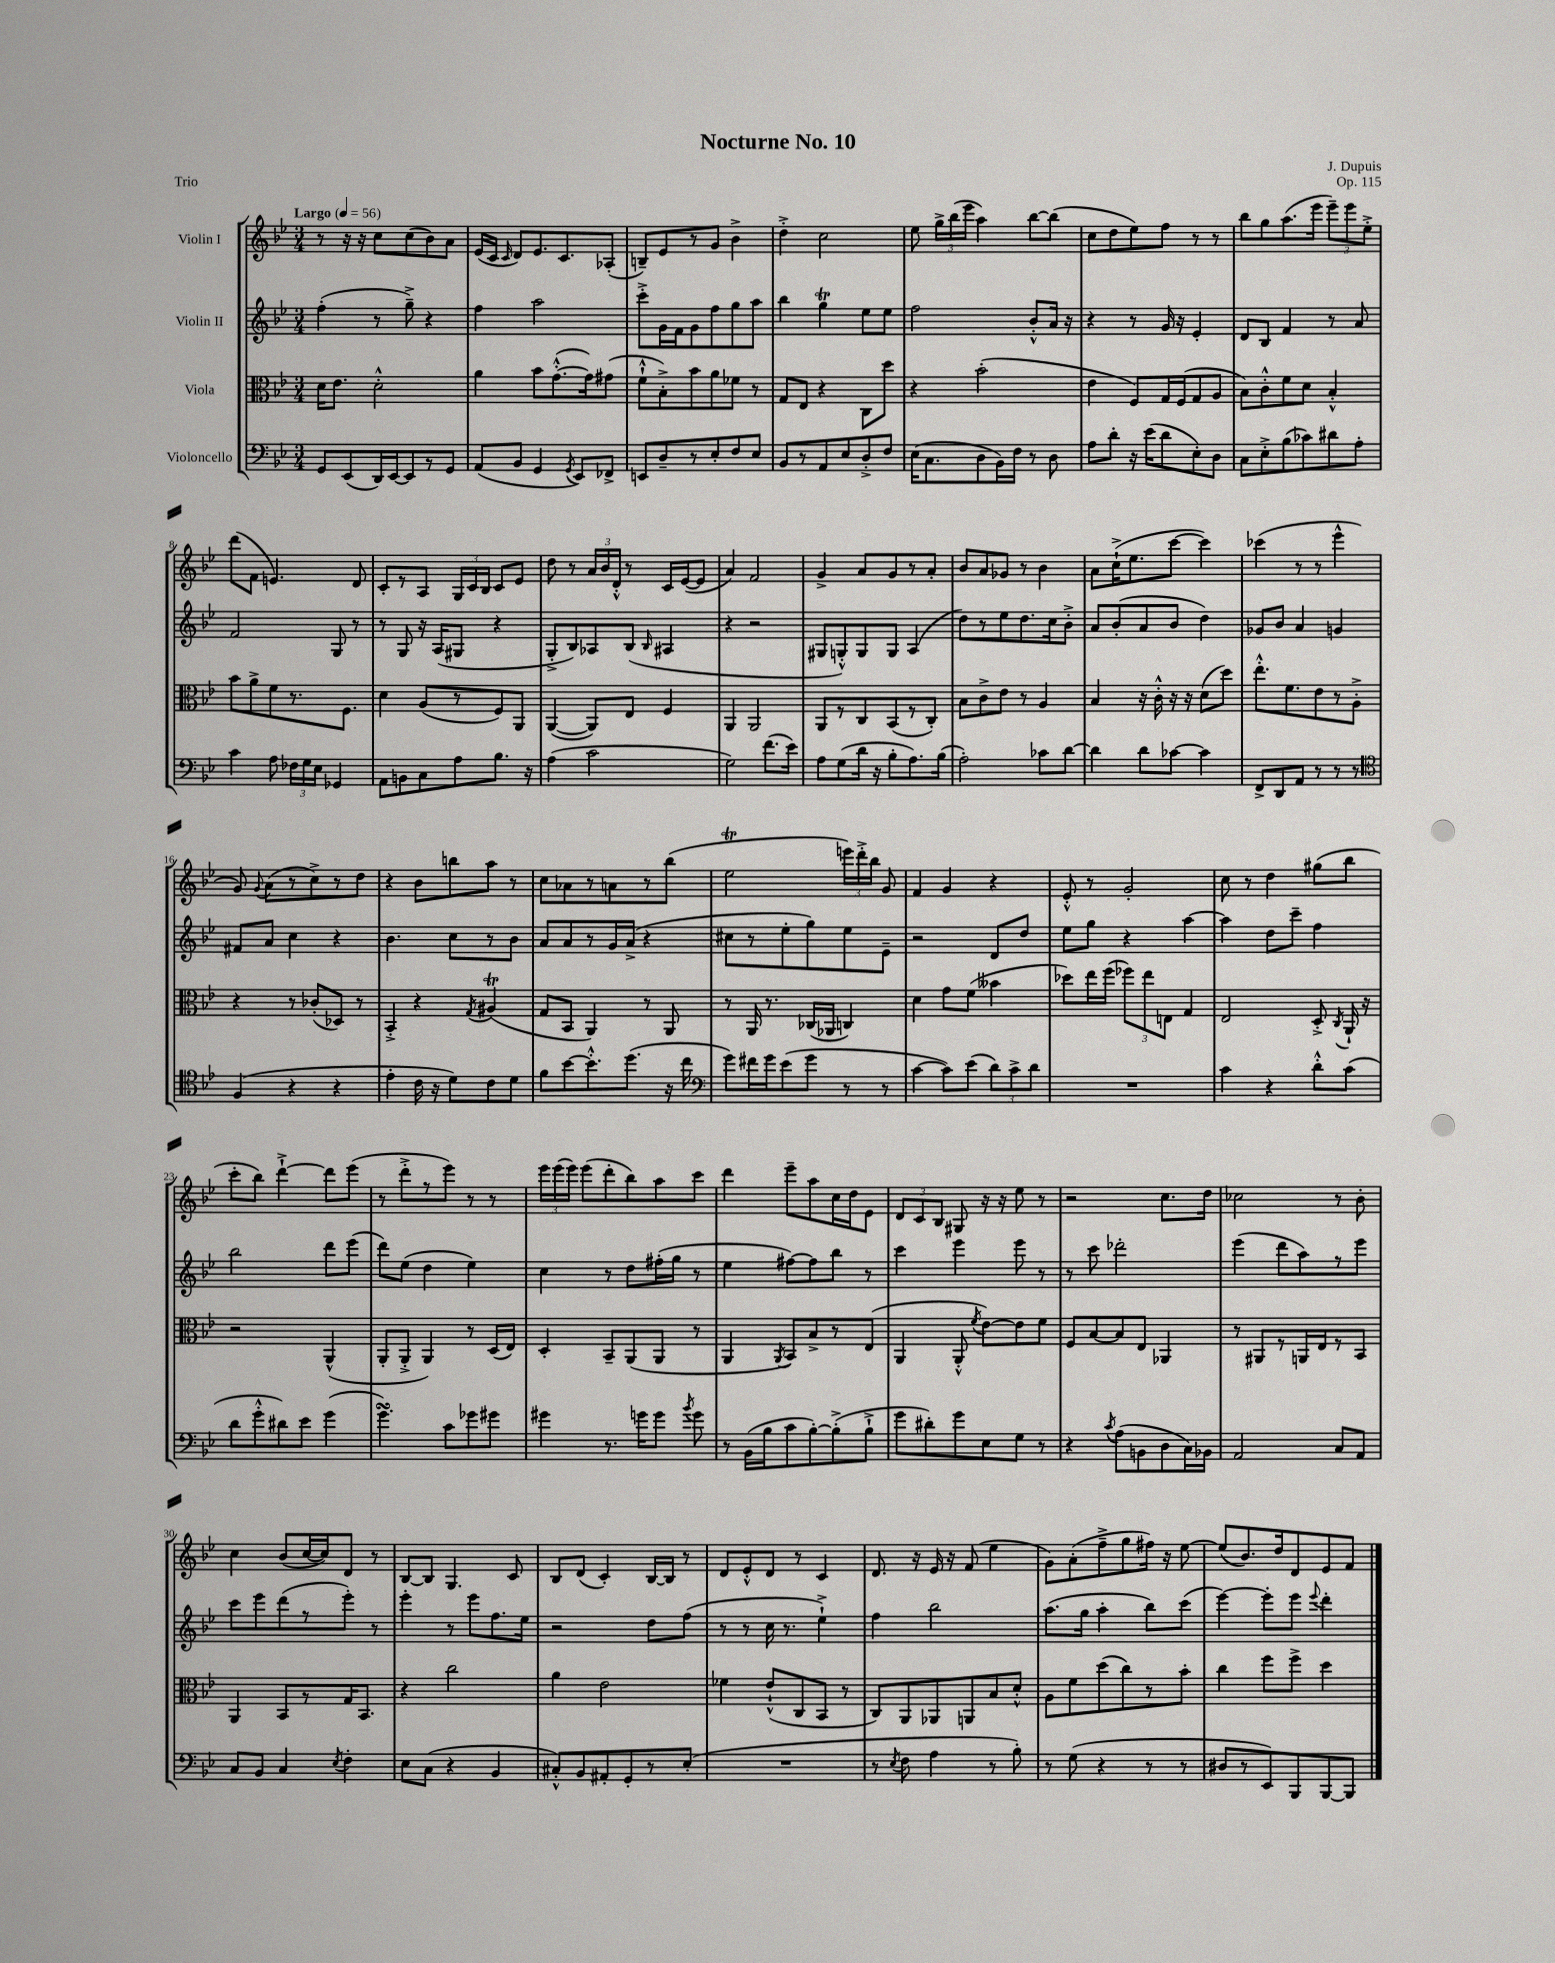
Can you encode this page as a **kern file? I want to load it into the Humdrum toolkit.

**kern	**kern	**kern	**kern
*part4	*part3	*part2	*part1
*staff4	*staff3	*staff2	*staff1
*I"Violoncello	*I"Viola	*I"Violin II	*I"Violin I
*clefF4	*clefC3	*clefG2	*clefG2
*k[b-e-]	*k[b-e-]	*k[b-e-]	*k[b-e-]
*M3/4	*M3/4	*M3/4	*M3/4
*MM56	*MM56	*MM56	*MM56
=1	=1	=1	=1
!	!	!	!LO:TX:a:B:t=Largo
8GG/L	16d\KL	(4ff'\	8r
.	8.e-\J	.	.
(8EE-/	.	.	16r
.	.	.	16r
16DD/L)	2d'^^\	8r	8cc\L
[16EE-/J	.	.	.
8EE-/]	.	8gg~^\)	(8cc\
8r	.	4r	8b-\)
8GG/J	.	.	8a\J
=2	=2	=2	=2
(8AA/L	4a\	4ff\	(16e-/LL
.	.	.	16c/JJ
.	.	.	16qqc/
8BB-/J	.	.	8d/L)
4GG/	8b-\L	2aa\	8.e-/
.	([8.g'^^\	.	.
.	.	.	8.c/
8qGG/	.	.	.
8EE-/L)	.	.	.
.	16g\k])	.	.
8FF-X^/J	(8g#X\J	.	(8A-X'/J
=3	=3	=3	=3
8EEn/L	8f`^^\L	8ccc'^\L	8Bn~/L)
8D~/	8B-'^\)	16g\L	8e-/
.	.	16f\J	.
8r	8b-\	8g\	8r
8E-'/	8a\	8ff\	8g/J
8F/	8f-X\J	8gg\	4b-^\
8E-/J	8r	8aa\J	.
=4	=4	=4	=4
8BB-/L	8G/L	4bb-\	4dd'^\
8r	8E-/J	.	.
8AA/	4r	4ggT\	2cc\
8E-/	.	.	.
8D'^/	8C\L	8ee-\L	.
8F/J	8dd\J	8ee-\J	.
=5	=5	=5	=5
(16E-\KL	4r	2ff\	8ee-\
8.C\	.	.	.
.	.	.	24gg^\LL
.	.	.	(24bb-\
.	.	.	24eee-\JJ
8D\	(2b-'\	.	4aa\)
16BB-\L)	.	.	.
16F\JJ	.	.	.
8r	.	8b-'^^/L	[8bb-\L
8D\	.	16a/Jk	(8bb-\J]
.	.	16r	.
=6	=6	=6	=6
8A\L	4e-\	4r	8cc\L
8d'\J	.	.	8dd\
16r	8F/L)	8r	8ee-\)
(16e-\KL	.	.	.
8d\	16G/L	16g/	8ff\J
.	(16F/J	16r	.
8E-'\)	8G/	4e-'/	8r
8D\J	8A/J	.	8r
=7	=7	=7	=7
8C\L	8B-\L)	8d/L	8bb-\L
8E-'^\	8c'^^\	8B-/J	8gg\
(8B-\	8f\	4f/	(8.aa\
8c-X\)	8d\J	.	.
.	.	.	16eee-\Jk
8d#X\	4B-'^^/	8r	12eee-~\L)
.	.	.	12eee-\
8A'\J	.	8a/	.
.	.	.	12ee-'^\J
!!LO:LB:g=z
=8	=8	=8	=8
4c\	8b-\L	2f/	(8ddd\L
.	8a^\	.	8f\J
8A\	8f\	.	4.en/)
24F-X\LL	8.r	.	.
24G\	.	.	.
24E-\JJ	.	.	.
4GG-X/	.	8G/	.
.	8.F\J	.	.
.	.	8r	8d/
=9	=9	=9	=9
8AA\L	4d\	8r	8c'/L
8BBn\	.	8G/	8r
8C\	(8A/L	16r	8A/J
.	.	(16A/KL	.
8A\	8r	8G#X/J	24G/LL
.	.	.	24c/
.	.	.	24B-/JJ
8.B-\J	8F/)	4r	8c/L
.	8AA/J	.	8e-/J
16r	.	.	.
=10	=10	=10	=10
(4A\	([4AA/	8G'^/L	8dd\
.	.	8B-/)	8r
2c\	8AA/L])	8A-X/	24a/LL
.	.	.	24b-/
.	.	.	24d'^^/JJ
.	8E-/J	(8B-/J	8r
.	.	16qqB-/	.
.	4F/	4A#X/	16c/LL
.	.	.	([16e-/J
.	.	.	8e-/J]
=11	=11	=11	=11
2G\)	4AA/	4r	4a/)
.	2AA/	2r	2f/
(8.f\L	.	.	.
16e-\Jk)	.	.	.
=12	=12	=12	=12
8A\L	8AA/L	8G#X/L	4g^/
(8G\	8r	8Gn'^^/)	.
16d\Jk	8C/	8G/	8a/L
16r	.	.	.
8B-'\L	(8BB-/	8G/J	8g/
8.A\)	8r	(4A/	8r
.	8C'/J)	.	8a'/J
(16B-\Jk	.	.	.
=13	=13	=13	=13
2A'\)	8B-\L	8dd\L)	8b-/L
.	8c^\	8r	8a/
.	8e-\J	8ee-\	8g-X/J
.	8r	8.dd\	8r
8c-X\L	4A/	.	4b-\
.	.	16cc\k	.
[8d\J	.	8b-'^\J	.
=14	=14	=14	=14
4d\]	4B-/	8a/L	8a\L
.	.	(8b-'/	(16cc`^\K
.	.	.	8.ee-\
8d\L	16r	8a/	.
.	16c'^^\	.	.
[8c-X\J	16r	8b-/J	[8ccc\J
.	16r	.	.
4c-\]	(8d\L	4dd\)	4ccc\])
.	8dd\J)	.	.
=15	=15	=15	=15
8FF^/L	8.ee-'^^\L	8g-X/L	(4ccc-X\
8DD/	.	8b-/J	.
.	8.f\	.	.
8AA/J	.	4a/	8r
8r	8e-\	.	8r
8r	8r	4gn/	4eee-^^\
8r	8A'^\J	.	.
!!LO:LB:g=z
=16	=16	=16	=16
*clefC4	*	*	*
(4F/	4r	8f#X/L	8g/)
.	.	.	8qqg/
.	.	8a/J	(8a\L
4r	8r	4cc\	8r
.	(8c-X'/L	.	8cc^\)
4r	8D-X/J)	4r	8r
.	8r	.	8dd\J
=17	=17	=17	=17
4e-'\	4BB-'^/	4.b-\	4r
16c\	4r	.	8b-\L
16r	.	.	.
8d\L)	.	8cc\L	8bbn\
.	8qG/	.	.
8c\	(4A#Xt/	8r	8aa\J
8d\J	.	8b-\J	8r
=18	=18	=18	=18
8f\L	8G/L	8a/L	8cc\L
[8b-\	8BB-/J	8a/	8a-X\
8.b-'^^\]	4AA/)	8r	8r
.	.	16g/L	8an\
(8.dd\J	.	(16a^/JJ	.
.	8r	4r	8r
16r	8AA/	.	(8bb-\J
16cc\	.	.	.
=19	=19	=19	=19
*clefF4	*	*	*
8g\L)	8r	8cc#X\L	2ee-T\
16f#X\L	16AA/	8r	.
16g\J	8.r	.	.
(8e-\	.	8ee-'\	.
8g\J	(16C-X/LL	8gg\)	.
.	16AA-X/JJ	.	.
8r	4Cn/)	8ee-\	24eeen\LL)
.	.	.	24ddd'^\
.	.	.	24bb-\JJ
8r	.	8e-~\J	8g/
=20	=20	=20	=20
[4c\	4d\	2r	4f/
8c\L])	8g\L	.	4g/
(8e-\J	(8f\J	.	.
12d\L)	4b--X\	8d/L	4r
12c^\	.	.	.
.	.	8dd/J	.
12d\J	.	.	.
=21	=21	=21	=21
2.r	8dd-X\L)	8ee-\L	8e-'^^/
.	16ee-\L	8gg\J	8r
.	(16ff\JJ	.	.
.	12ff-X\L)	4r	2g'/
.	12ee-\	.	.
.	12En\J	.	.
.	4G/	[4aa\	.
=22	=22	=22	=22
4c\	2E-/	4aa\]	8cc\
.	.	.	8r
4r	.	8dd\L	4dd\
.	.	8ccc~\J	.
8d'^^\L	8D'^/	4ff\	(8gg#X\L
.	8qC/	.	.
(8c\J	16AA`/	.	8bb-\J
.	16r	.	.
!!LO:LB:g=z
=23	=23	=23	=23
8d\L	2r	2bb-\	8ccc'\L
8g'^^\	.	.	8bb-\J)
8d#X\)	.	.	[4ddd`^\
8e-\J	.	.	.
(4g\	(4AA^^/	8ddd\L	8ddd\L]
.	.	(8eee-\J	(8eee-\J
=24	=24	=24	=24
4.gsSSS\)	8AA'/L	8ddd\L)	8r
.	8AA'^/J	(8ee-\J	8ddd'^\L
.	4AA/)	4dd\	8r
8c\L	.	.	8eee-\J)
8g-X\	8r	4ee-\)	8r
8g#X\J	(16D/LL	.	8r
.	16E-/JJ)	.	.
=25	=25	=25	=25
4g#X\	4D'/	4cc\	24eee-\LL
.	.	.	(24eee-\
.	.	.	24eee-\JJ)
.	.	.	(8eee-\L
8.r	8BB-~/L	8r	8ddd'\
.	(8AA/	8dd\L	8bb-\)
16gn\KL	.	.	.
8g\J	8AA/J	(16ff#X'\L	8aa\
.	.	16gg\JJ	.
8qb-/	.	.	.
8g\	8r	8r	8ccc\J
=26	=26	=26	=26
8r	4AA/	4ee-\	4ddd\
(16BB-\LL	.	.	.
16B-\J	.	.	.
.	8qAA/	.	.
8c\	8BB-/L)	[8ff#X\L)	8eee-~\L
[8B-'\)	8B-^/	8ff#\]	8aa\
(8B-'^\]	8r	8bb-\J	16cc\L
.	.	.	16dd\J
8B-`^\J	(8E-/J	8r	8e-\J
=27	=27	=27	=27
8g\L	4AA/	4ccc\	12d/L
.	.	.	12c/
8d#X'\)	.	.	.
.	.	.	12B-/J
8g\	8AA'^^/	4eee-\	8G#X/
.	8qf/	.	.
8E-\	[8e-\L)	.	16r
.	.	.	16r
8G\J	8e-\]	8eee-\	8ee-\
8r	8f\J	8r	8r
=28	=28	=28	=28
4r	8F/L	8r	2r
.	[8B-/	8ccc\	.
8qc/	.	.	.
(8A\L	8B-/]	2ddd-X'\	.
8BBn\	8E-/J	.	.
8D\	4AA-X/	.	8.cc\L
16C\L)	.	.	.
16BB-X\JJ	.	.	16dd\Jk
=29	=29	=29	=29
2AA/	8r	(4eee-\	2cc-X\
.	8AA#X/L	.	.
.	8r	8ddd\L	.
.	16AAn/L	8aa\)	.
.	16E-/J	.	.
8C/L	8r	8r	8r
8AA/J	8BB-/J	8eee-\J	8b-'\
!!LO:LB:g=z
=30	=30	=30	=30
8C/L	4AA/	8ccc\L	4cc\
8BB-/J	.	8eee-\	.
4C/	8BB-/L	(8ddd\	(8b-/L
.	8r	8r	[16cc/L
.	.	.	16cc/J])
8qE-/	.	.	.
4F'\	16G/K	8eee-'\J)	8d/J
.	8.BB-/J	.	.
.	.	8r	8r
=31	=31	=31	=31
8E-\L	4r	4eee-'\	[8B-/L
(8C\J	.	.	8B-/J]
4r	2cc\	8r	4.G/
.	.	8eee-\L	.
4BB-/	.	8.ff\	.
.	.	.	8c/
.	.	16ee-\Jk	.
=32	=32	=32	=32
8C#X'^^/L)	4a\	2r	8B-/L
8BB-/	.	.	(8d/J
8AA#X'/	2e-\	.	4c'/)
8GG'/	.	.	.
8r	.	8dd\L	[16B-/LL
.	.	.	16B-/JJ]
(8E-'/J	.	(8ff\J	8r
=33	=33	=33	=33
2.r	4f-X\	8r	8d/L
.	.	8r	8e-'^^/
.	(8e-`^^/L	16cc\	8d/J
.	.	8.r	.
.	8C/	.	8r
.	8BB-/J	4ee-`^\)	4c/
.	8r	.	.
=34	=34	=34	=34
8r	8C/L)	4ff\	8.d/
8qE-/	.	.	.
8F\	8AA/	.	.
.	.	.	16r
4A\	8AA-X/	2bb-\	16e-/
.	.	.	16r
.	8AAn/	.	(8f/
8r	8B-/	.	4ee-\
8B-'\)	8d'^^/J	.	.
=35	=35	=35	=35
8r	8A\L	(8.aa\L	8g\L)
(8G\	8f\	.	(8a'\
.	.	16gg\Jk	.
4r	(8dd\	4aa'\	8ff~^\
.	8cc\)	.	8gg\
8r	8r	8bb-\L)	16ff#X\Jk)
.	.	.	16r
8r	8b-'\J	(8ccc\J	[8ee-\
=36	=36	=36	=36
8D#X/L	4cc\	[4eee-\)	(8ee-/L]
8r	.	.	8.b-/)
8EE-/)	8ff\L	8eee-'\L]	.
.	.	.	16dd/k
8BBB-/	8ff^\J	8eee-\J	8d/
.	.	8qqeee-/	.
[8BBB-/	4dd\	4ddd'\	8e-/
8BBB-/J]	.	.	8f/J
==	==	==	==
*-	*-	*-	*-
